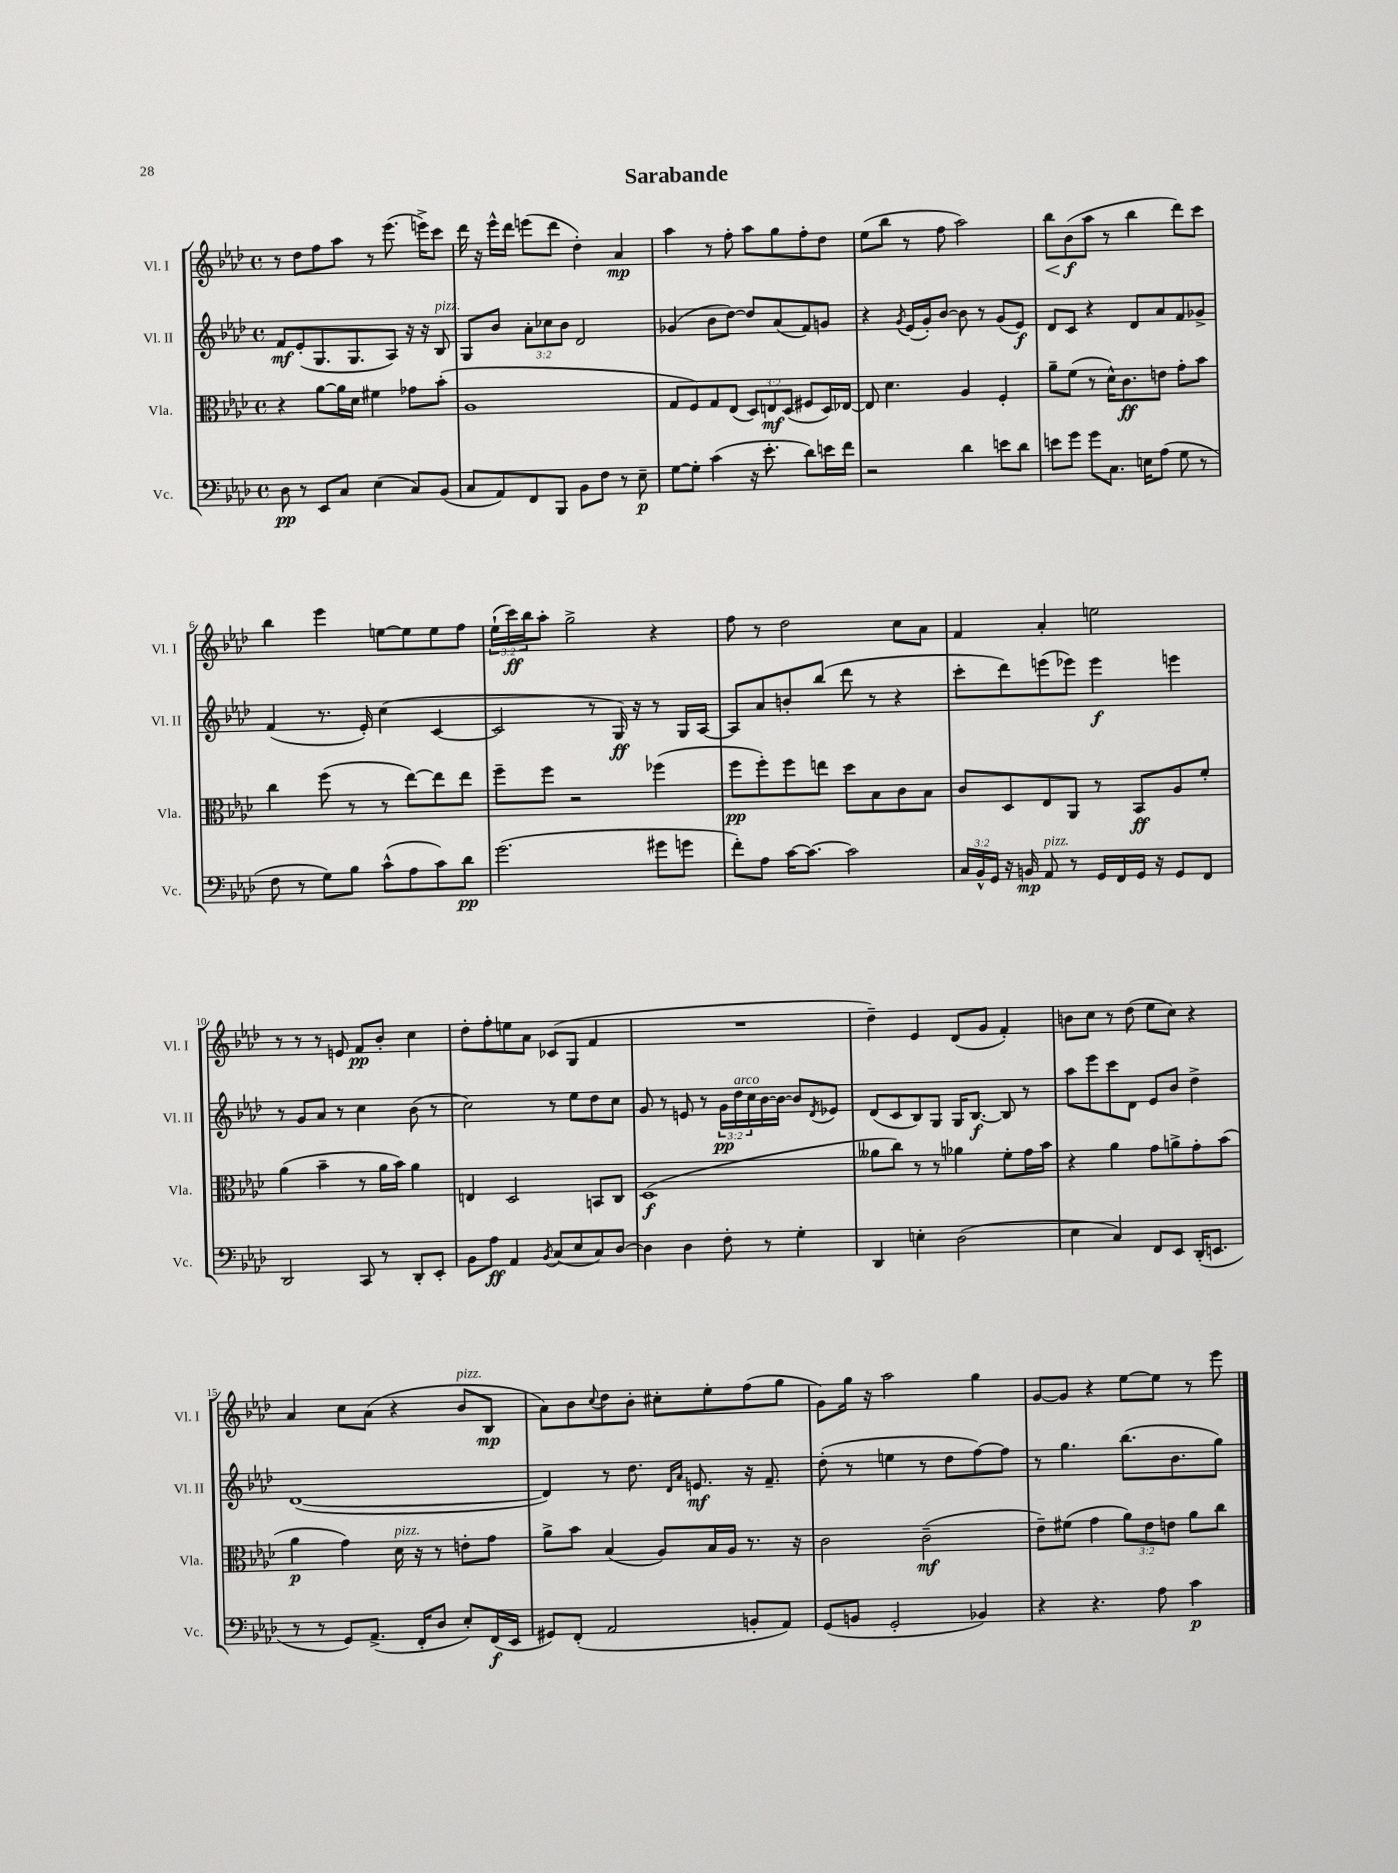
\header { title = "Sarabande" }
<<
\new StaffGroup <<
\new Staff = "s0" \with { instrumentName = "Vl. I" shortInstrumentName = "Vl. I" } {
    \clef treble \key aes \major \defaultTimeSignature \time 4/4 \override Staff.TupletNumber.text = #tuplet-number::calc-fraction-text
    r8 des''8 f''8 aes''8 r8 ees'''8.( e'''16->) c'''8 |
    des'''16 r16 ees'''16-^ des'''16 e'''8( des'''8 des''4-.) aes'4\mp |
    aes''4 r8 f''8-. aes''8 g''8 f''8-. des''8 |
    ees''8( bes''8 r8 f''8 aes''2) |
    bes''8\< bes'8\f\!( aes''8 r8 bes''4 des'''8) c'''8 |
    bes''4 ees'''4 e''8~ e''8 e''8 f''8 |
    \tuplet 3/2 { ees''16-!( c'''16\ff) bes''16 } aes''8-. g''2-> r4 |
    f''8 r8 des''2 c''8 aes'8 |
    f'4 aes'4-. e''2 |
    r8 r8 r8 e'8 f'8\pp bes'8-. c''4 |
    des''8-. f''8-. e''8 aes'8 ces'8( g8 f'4 |
    R1 |
    des''4--) ees'4 des'8( g'8 f'4-.) |
    b'8 c''8 r8 des''8( ees''8 c''8) r4 |
    aes'4 c''8 aes'8( r4 bes'8^\markup { \italic "pizz." } bes8\mp |
    aes'8) bes'8 \appoggiatura { c''8 } des''8 bes'8-. cis''8-. ees''8-. f''8( g''8 |
    g'8) g''16 r16 aes''2 g''4 |
    g'8~ g'8 r4 ees''8~ ees''8 r8 ees'''8 \bar "|." |
}
\new Staff = "s1" \with { instrumentName = "Vl. II" shortInstrumentName = "Vl. II" } {
    \clef treble \key aes \major \defaultTimeSignature \time 4/4 \override Staff.TupletNumber.text = #tuplet-number::calc-fraction-text
    f'8\mf ees'8-.( g8. g8. aes8) r16 r16 bes8^\markup { \italic "pizz." } |
    g8 bes'8 \tuplet 3/2 { aes'8-. ces''8 bes'8 } des'2 |
    ges'4( bes'8 des''8~) des''8 aes'8( f'8) g'8 |
    r4 \acciaccatura { g'8 } ees'16( g'16-.) bes'8~ bes'8 r8 g'8( ees'8\f) |
    des'8 c'8 r4 des'8 aes'8 f'8 ges'8-> |
    f'4( r8. ees'16-.) c''4( c'4~ |
    c'2 r8 g16\ff) r16 r8 g16 aes16~ |
    aes8 aes'8 b'8-. bes''8( des'''8 r8 r4 |
    c'''8-. des'''8) e'''8( ees'''8) ees'''4\f e'''4 |
    r8 g'8 aes'8 r8 c''4 bes'8( r8 |
    c''2) r8 ees''8 des''8 c''8 |
    g'8 r8 e'8 r8 \tuplet 3/2 { g'16\pp des''16^\markup { \italic "arco" } c''16 } bes'16~ bes'16~ bes'8 \acciaccatura { des'8 } ees'8 |
    des'8( c'8 bes8) g8 g16 bes8.~\f bes8 r8 |
    aes''8 ees'''8 c'''8 des'8 ees'8 bes'8 des''4-> |
    des'1~( |
    des'4) r8 des''8. \grace { des'16 aes'16 } e'8.\mf r16 f'8.-- |
    des''8-.( r8 e''4 r8 des''8 f''8~) f''8 |
    r8 g''4. bes''8.( bes'8. g''8) \bar "|." |
}
\new Staff = "s2" \with { instrumentName = "Vla." shortInstrumentName = "Vla." } {
    \clef alto \key aes \major \defaultTimeSignature \time 4/4 \override Staff.TupletNumber.text = #tuplet-number::calc-fraction-text
    r4 aes'8~ aes'16 des'16 fis'4 ges'8 bes'8-.( |
    aes1 |
    g8 f8) g8 ees8( \tuplet 3/2 { des8) e8\mf des8( } fis8 des16) ees16~ |
    ees8 des'4. aes4 f4-. |
    aes'8-- f'8( r8 des'16-^) c'8.\ff e'8 g'8-. bes'8 |
    c''4 f''8( r8 r8 ees''8~) ees''8 ees''8 |
    f''8-- f''8 r2 fes''4( |
    f''8\pp f''8-.) f''8 e''8 des''8 bes8 c'8 bes8 |
    c'8 des8 ees8 aes,8 r8 bes,8\ff aes8 f'8-. |
    aes'4( bes'4-- r8 aes'16 bes'16) aes'4 |
    e4 des2 b,8 c8 |
    des1\f( |
    aeses'8 c''8) r8 r8 aes'4 f'8-. g'16 bes'16 |
    r4 aes'4 g'8 a'8-> g'8-. bes'8( |
    aes'4\p g'4) des'16^\markup { \italic "pizz." } r16 r8 e'8-. g'8 |
    aes'8-> bes'8 bes4( aes8) bes16 aes16 r8. r16 |
    c'2 c'2--\mf( |
    ees'8--) fis'8( g'4 \tuplet 3/2 { aes'8) ees'8 e'8 } aes'8 c''8 \bar "|." |
}
\new Staff = "s3" \with { instrumentName = "Vc." shortInstrumentName = "Vc." } {
    \clef bass \key aes \major \defaultTimeSignature \time 4/4 \override Staff.TupletNumber.text = #tuplet-number::calc-fraction-text
    des8\pp r8 ees,8 c8 ees4( c8) bes,8( |
    c8 aes,8) f,8 bes,,8 bes,8 f8 r8 ees8--\p |
    g8~ g8-. c'4( r16 ees'8.-. des'8) e'16 f'16 |
    r2 des'4 e'8 des'8 |
    e'8 g'8 g'8 c8. e16 aes8( g8 r8 |
    f8 r8 g8) bes8 c'8-^( aes8 c'8) des'8\pp |
    g'2.( gis'8 g'8 |
    f'8-.) aes8 c'16~ c'8.~ c'2 |
    \tuplet 3/2 { c16 bes,16-^ g,16 } r16 b,16\mp aes,8^\markup { \italic "pizz." } r8 g,16 f,16 g,16 r16 g,8 f,8 |
    des,2 c,8 r8 des,8-. ees,8-. |
    bes,8 aes8\ff aes,4 \acciaccatura { bes,8 } c8( ees8 c8) des8~ |
    des4 des4 f8-. r8 g4-. |
    des,4 e4-. des2( |
    ees4 c4) f,8 ees,8 des,16-.( e,8. |
    r8 r8 g,8) aes,8.->( f,16-. des8 ees8-.) f,16\f( ees,16 |
    gis,8) f,8-.( aes,2 b,8-. aes,8) |
    g,8( b,8 g,2-. bes,4) |
    r4 r4. aes8 c'4\p \bar "|." |
}
>>
>>
